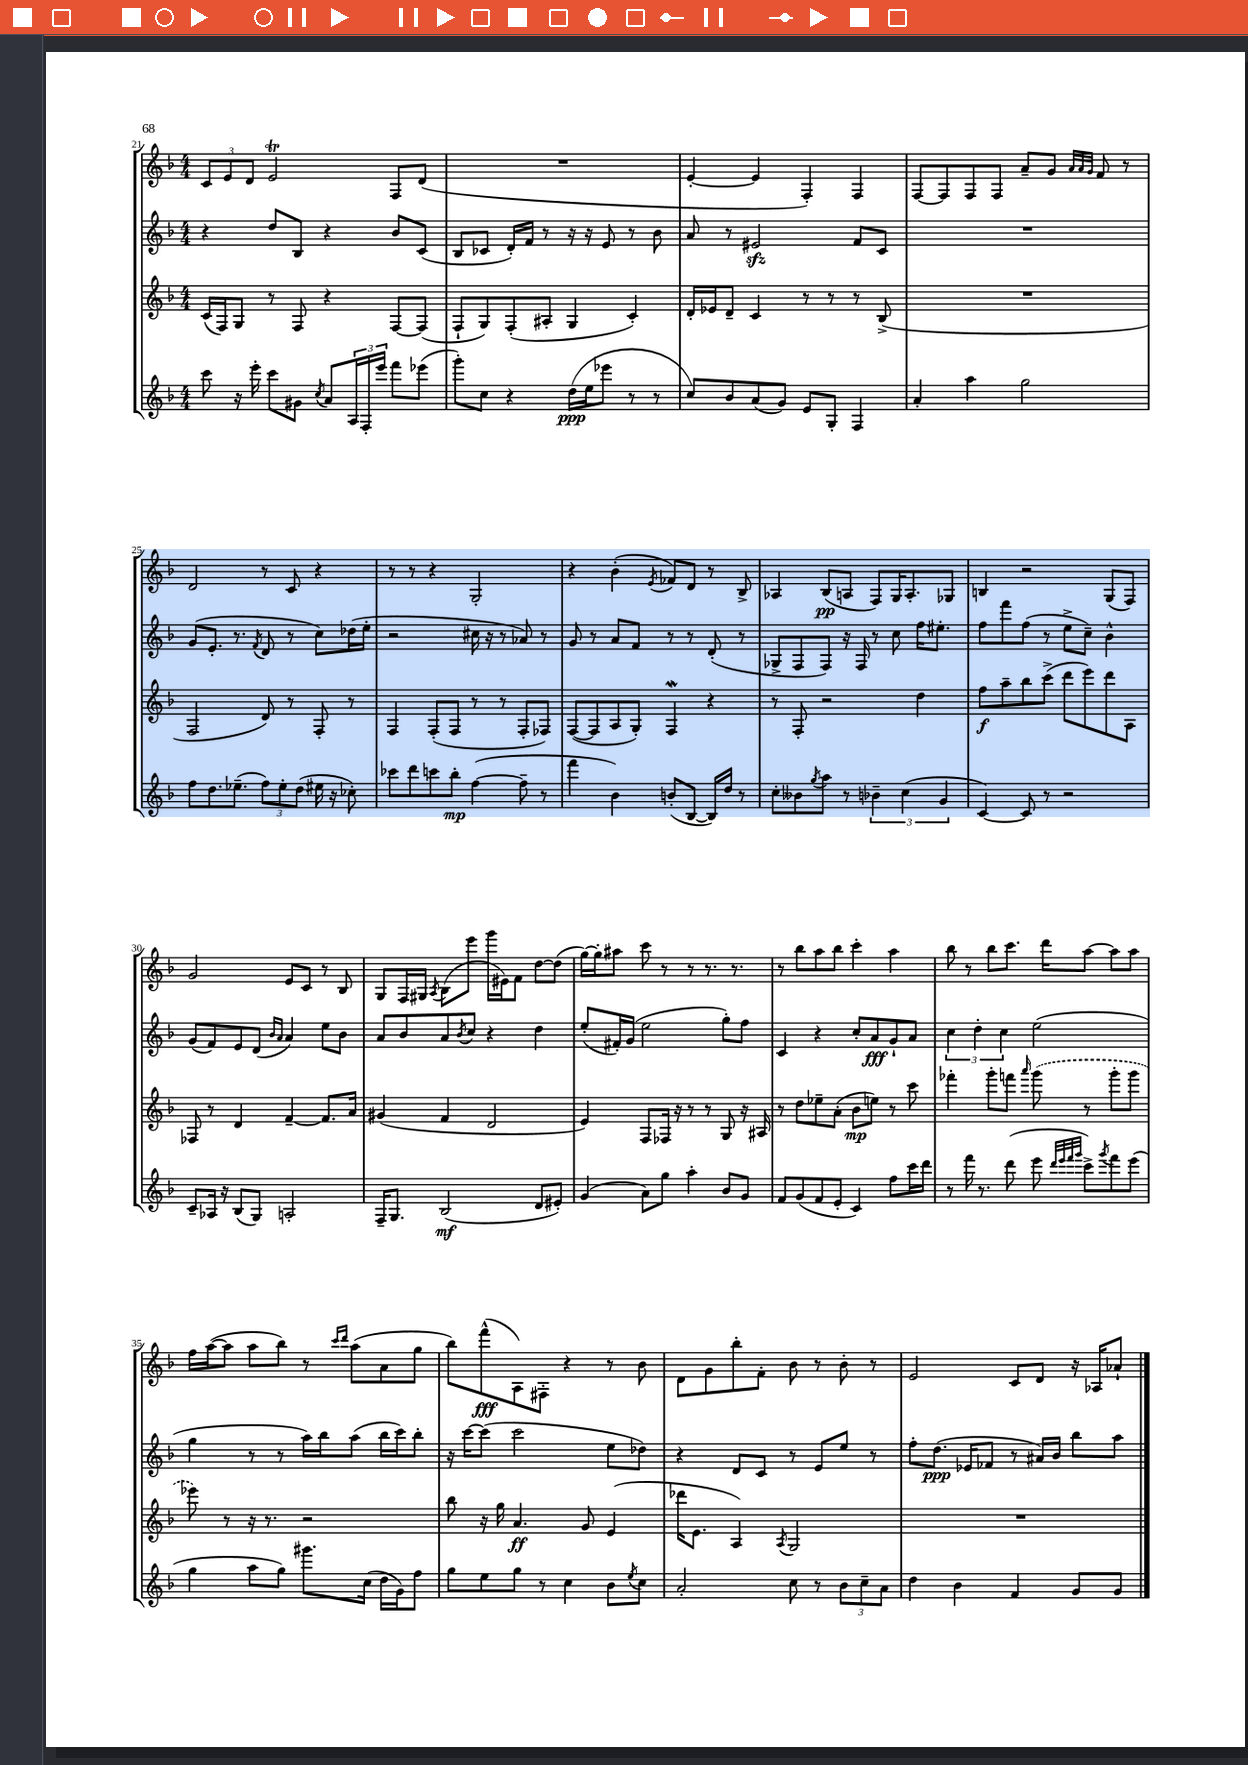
<<
\new StaffGroup <<
\new Staff = "s0" {
    \clef treble \key f \major \numericTimeSignature \time 4/4
    \tuplet 3/2 { c'8 e'8 d'8 } e'2\trill f8 d'8( |
    R1 |
    e'4~-. e'4 f4-.) f4 |
    f8~ f8 f8 f8 a'8-- g'8 \grace { a'32 a'32 g'32 } f'8 r8 |
    d'2 r8 c'8 r4 |
    r8 r8 r4 g2-. |
    r4 bes'4-.( \acciaccatura { e'8 } fes'8) d'8 r8 bes8-> |
    aes4 bes8\pp( a8 f8) g16 a8.-. ges8 |
    b4 r2 g8( f8) |
    g'2 e'8 c'8 r8 bes8 |
    g8 f16 gis16 \acciaccatura { a8 } bes8( e'''8 g'''16 eis'16) f'8 d''8~ d''8( |
    g''16~) g''16-. ais''8 c'''8 r8 r8 r8. r8. |
    r8 bes''8 a''8 bes''8 c'''4-. a''4 |
    bes''8 r8 bes''8 c'''8. d'''16 a''8~ a''8 a''8 |
    f''16 a''16~( a''8 a''8 bes''8) r8 \grace { c'''16 d'''16 } a''8( a'8 g''8 |
    bes''8) f'''8-^\fff( a8) fis8-. r4 r8 bes'8 |
    d'8 g'8 bes''8-. f'8-. bes'8 r8 bes'8-. r8 |
    e'2 c'8 d'8 r16 aes16 aes'8-! \bar "|." |
}
\new Staff = "s1" {
    \clef treble \key f \major \numericTimeSignature \time 4/4
    r4 d''8 bes8 r4 bes'8 c'8( |
    bes8 ces'8 d'16-.) f'16 r8 r16 r16 e'8 r8 bes'8 |
    a'8 r8 eis'2\sfz f'8 c'8 |
    R1 |
    g'8( e'8.-. r8. \acciaccatura { f'8 } d'8 r8 c''8) des''16( e''16-. |
    r2 cis''16 r16 r8 aes'8) r8 |
    g'8 r8 a'8 f'8 r8 r8 d'8-.( r8 |
    ges8-> f8 f8) r16 f16 r8 c''8 f''16 eis''8.-. |
    f''8 f'''8 f''8( r8 e''8-> c''8--) bes'4-^ |
    g'8( f'8) e'8 d'8( \grace { bes'16 a'16 } a'4) e''8 bes'8 |
    a'8 bes'8 a'8 \acciaccatura { bes'8 } c''8 r4 d''4 |
    e''8-.( fis'16-.) g'16( e''2 g''8-.) f''8 |
    c'4 r4 c''8-. a'8\fff g'8-! a'8 |
    \tuplet 3/2 { c''4 d''4-. c''4 } e''2( |
    g''4 r8 r8 a''16) bes''16 a''8( bes''16 c'''16) bes''8-. |
    r16 c'''16~ c'''8( c'''2 e''8 des''8) |
    r4 d'8 c'8 r8 e'8 e''8 r8 |
    f''8-. d''8.\ppp( ees'16 fes'8 r8 ais'16) bes'16 bes''8 a''8 \bar "|." |
}
\new Staff = "s2" {
    \clef treble \key f \major \numericTimeSignature \time 4/4
    c'16( f16) g8 r8 f8 r4 f8~ f8( |
    f8-! g8) f8-.( ais8-. g4 c'4-.) |
    d'16-. ees'16 d'8-- c'4 r8 r8 r8 bes8->( |
    R1 |
    f2 d'8) r8 f8-. r8 |
    f4 f8-.( f8 r8 r8 f8-. fes8) |
    f8~( f8 a8 g8-.) f4\mordent r4 |
    r8 f8-. r2 d''4 |
    f''8\f a''8-- bes''8 c'''8->( d'''8 e'''8) d'''8 a8 |
    fes8 r8 d'4 f'4~-- f'8. a'16 |
    gis'4( f'4 d'2 |
    e'4) f8 fes16 r16 r8 r8 g8 r16 ais16 |
    r8 d''8 ees''8-- a'8-.( bes'8\mp e''8) r8 c'''8 |
    fes'''4-. g'''8-. f'''8 \grace { a'''16 } \once \slurDashed g'''8( r8 g'''8-. g'''8 |
    ees'''8) r8 r16 r8. r2 |
    bes''8 r16 g''16 a'4.\ff g'8 e'4( |
    des'''16 e'8. a4) \acciaccatura { a8 } g2 |
    R1 \bar "|." |
}
\new Staff = "s3" {
    \clef treble \key f \major \numericTimeSignature \time 4/4
    c'''8 r16 e'''16-. c'''8 gis'8 \acciaccatura { c''8 } a'8 \tuplet 3/2 { a16 f16-. e'''16 } f'''8 ees'''8( |
    g'''8-.) c''8 r4 d''16\ppp( e''16 ees'''8 r8 r8 |
    c''8) bes'8 a'8( g'8) e'8 g8-. f4 |
    a'4-. a''4 g''2 |
    f''8 d''8. ees''8.--( \tuplet 3/2 { f''8) ees''8-. d''8( } eis''16 r16 ces''8-.) |
    ces'''8 d'''8 c'''8 bes''8-.\mp f''4~( f''8-- r8 |
    f'''4 bes'4) b'8-.( bes8~ bes16) d''16 r8 |
    c''8-. beses'8 \acciaccatura { g''8 } a''8 r8 \tuplet 3/2 { bes'4-- c''4( g'4 } |
    c'4~) c'8 r8 r2 |
    c'8-- aes16 r16 bes8( g8) a2-. |
    f16-- g8. bes2\mf( d'8 eis'8-.) |
    g'4( a'8) g''8 a''4-. bes'8 g'8 |
    f'8 g'8( f'8 e'8-. c'4) f''8 c'''16 d'''16 |
    r8 f'''16 r8. d'''8( e'''8 \grace { d'''32 e'''32 f'''32 g'''32 } c'''8->) \acciaccatura { g'''8 } f'''8 e'''8( |
    g''4 a''8 g''8) gis'''8. c''16( d''16 g'16) f''8 |
    g''8 e''8 g''8 r8 c''4 bes'8 \acciaccatura { e''8 } c''8 |
    a'2-. c''8 r8 \tuplet 3/2 { bes'8 c''8-- a'8 } |
    d''4 bes'4 f'4 g'8 g'8 \bar "|." |
}
>>
>>
\layout { \context { \Score currentBarNumber = #21 } }
